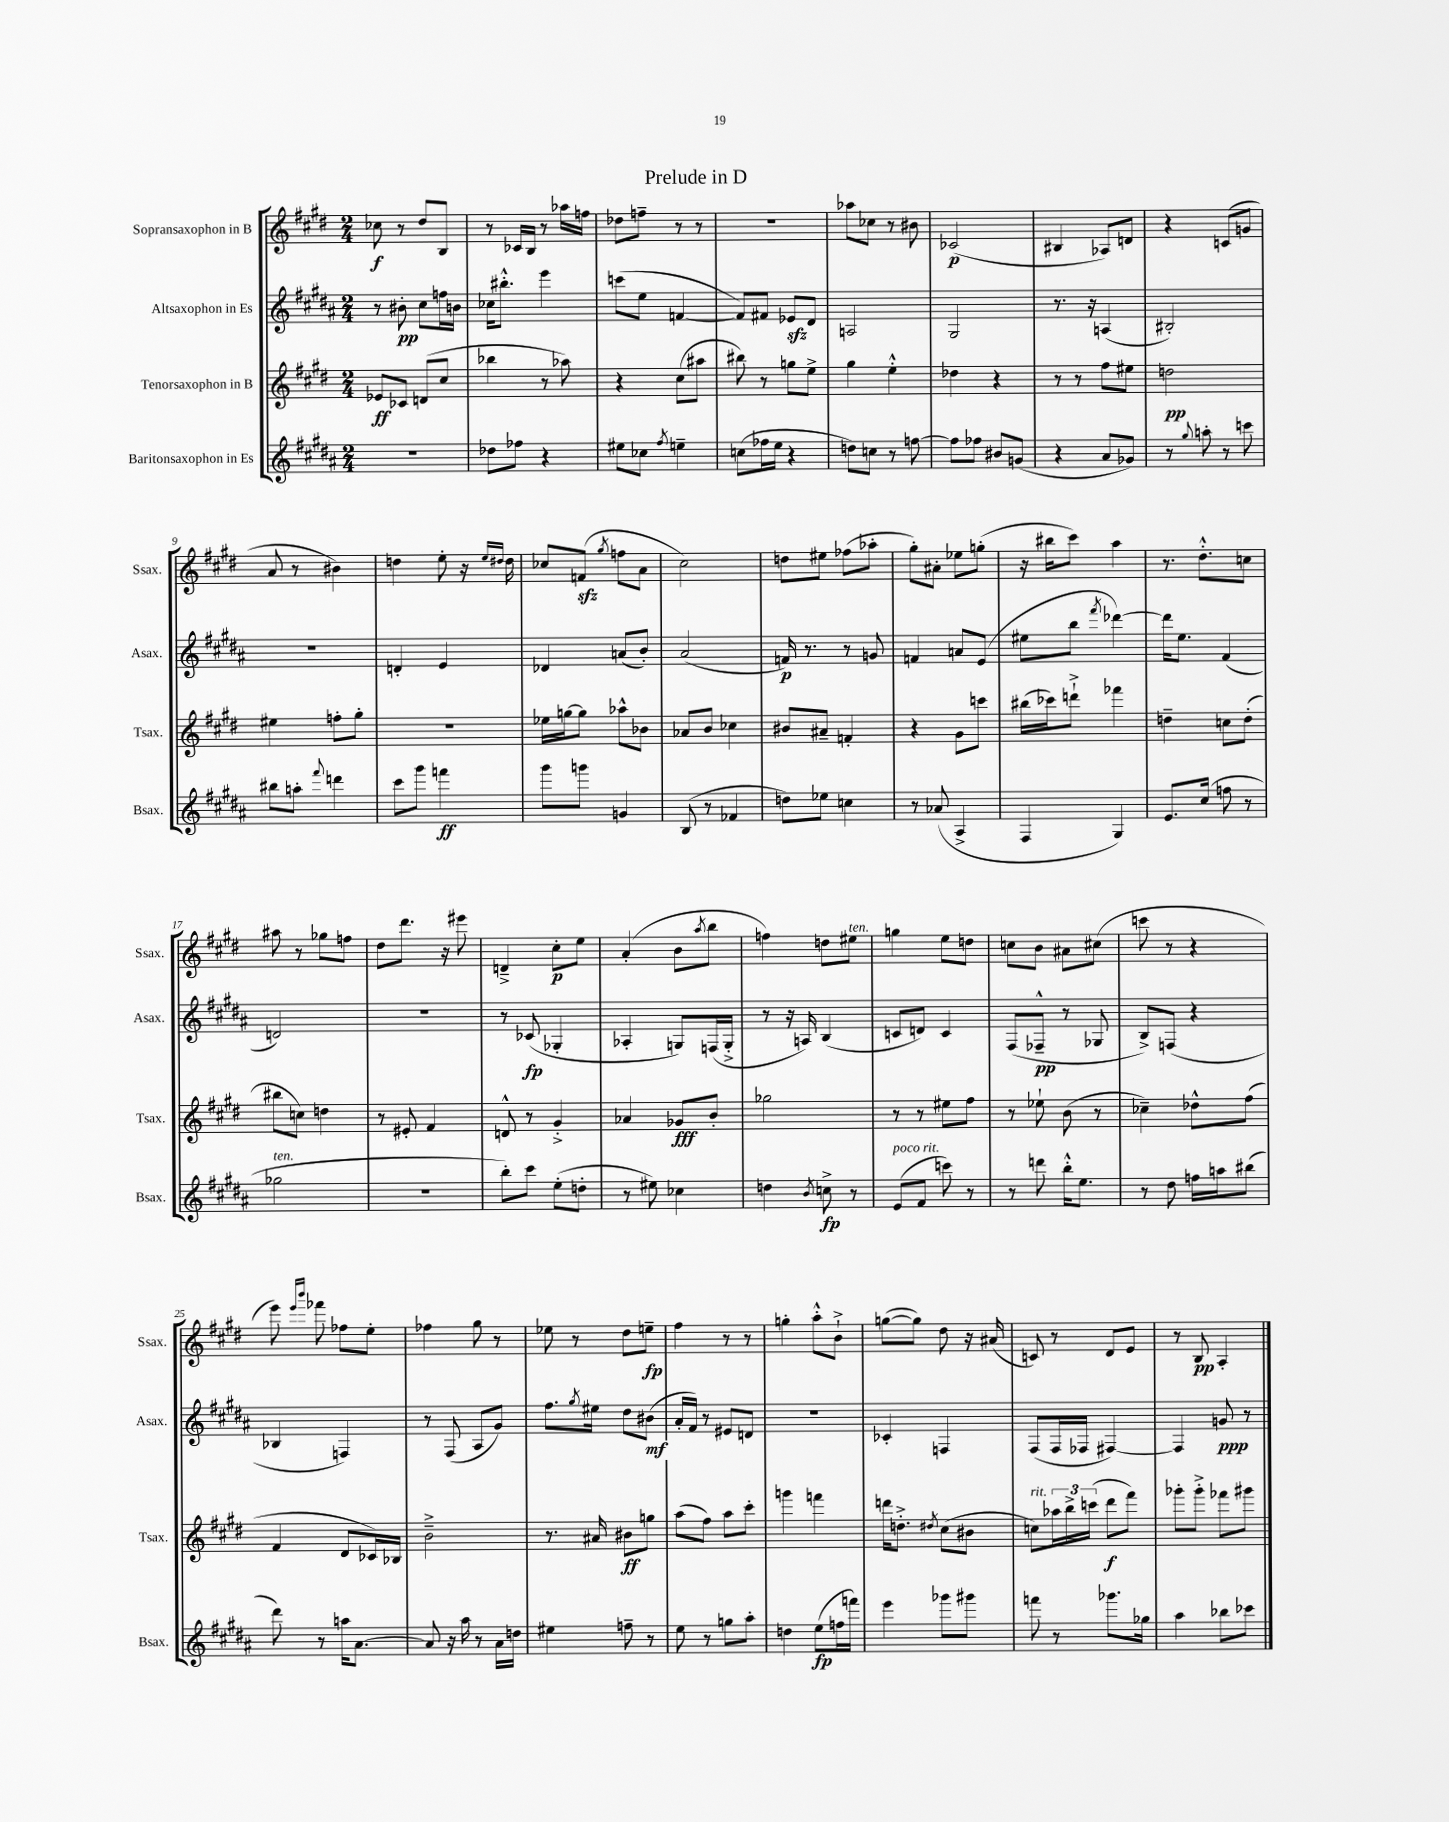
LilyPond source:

\header { title = "Prelude in D" }
<<
\new StaffGroup <<
\new Staff = "s0" \with { instrumentName = "Sopransaxophon in B" shortInstrumentName = "Ssax." } {
    \clef treble \key e \major \numericTimeSignature \time 2/4
    ces''8\f r8 dis''8 b8 |
    r8 ces'16 b16 r8 aes''16 f''16 |
    des''8 f''8-- r8 r8 |
    r2 |
    aes''8 ces''8 r8 bis'8 |
    ces'2\p( |
    bis4 aes8) d'8 |
    r4 c'8( g'8 |
    a'8 r8 bis'4) |
    d''4 e''8-. r16 \grace { e''16 dis''16 } dis''16 |
    ces''8 f'8\sfz( \acciaccatura { gis''8 } f''8 a'8 |
    cis''2) |
    d''8 eis''8 fes''8( aes''8-. |
    gis''8-.) ais'8-. ees''8 g''8-.( |
    r16 bis''16 cis'''8) a''4 |
    r8. dis''8.-.-^ c''8 |
    ais''8 r8 ges''8 f''8 |
    dis''8 dis'''8. r16 eis'''8 |
    d'4---> cis''8-.\p e''8 |
    a'4-.( b'8 \acciaccatura { a''8 } b''8 |
    f''4) d''8 eis''8^\markup { \italic "ten." } |
    g''4 e''8 d''8 |
    c''8 b'8 ais'8 cis''8( |
    c'''8 r8 r4 |
    e'''8) \grace { e'''16 b'''16 } fes'''8 fes''8 e''8-. |
    fes''4 gis''8 r8 |
    ees''8 r8 dis''8 e''8--\fp |
    fis''4 r8 r8 |
    g''4-. a''8-.-^ b'8-!-> |
    g''8~( g''8) dis''8 r16 ais'16( |
    c'8) r8 dis'8 e'8 |
    r8 b8\pp a4-. \bar "|." |
}
\new Staff = "s1" \with { instrumentName = "Altsaxophon in Es" shortInstrumentName = "Asax." } {
    \clef treble \key b \major \numericTimeSignature \time 2/4
    r8 bis'8-.\pp cis''8 f''16 b'16 |
    ces''16 bis''8.-.-^ e'''4 |
    c'''8( e''8 f'4~ |
    f'8) fis'8 ees'8\sfz dis'8 |
    a2 |
    gis2 |
    r8. r16 a4( |
    bis2-.) |
    r2 |
    d'4-. e'4 |
    des'4 a'8( b'8-.) |
    ais'2( |
    f'16\p) r8. r8 g'8 |
    f'4 a'8 e'8( |
    eis''8 b''8 \acciaccatura { fis'''8 } des'''4~) |
    des'''16 e''8. fis'4( |
    d'2) |
    R2 |
    r8 ces'8\fp( ges4-. |
    aes4-. g8) f16( g16-.-> |
    r8 r16 a16) b4( |
    c'8 d'8) c'4 |
    fis8( fes8---^\pp r8 ges8 |
    b8->) f8( r4 |
    bes4 f4) |
    r8 fis8( ais8 gis'8) |
    fis''8. \acciaccatura { gis''8 } eis''16 dis''8 bis'8\mf( |
    ais'16-. fis'16) r8 eis'8 d'8 |
    r2 |
    ces'4-. f4 |
    fis8( fis16 fes16 fis4~) |
    fis4 g'8\ppp r8 \bar "|." |
}
\new Staff = "s2" \with { instrumentName = "Tenorsaxophon in B" shortInstrumentName = "Tsax." } {
    \clef treble \key e \major \numericTimeSignature \time 2/4
    ees'8\ff ces'8 d'8( cis''8 |
    bes''4 r8 aes''8) |
    r4 cis''8( ais''8 |
    bis''8) r8 g''8 e''8-> |
    gis''4 e''4-.-^ |
    des''4 r4 |
    r8 r8 fis''8 eis''8 |
    d''2\pp |
    eis''4 f''8-. gis''8-. |
    R2 |
    ees''16 g''16~ g''8 aes''8-^ bes'8 |
    aes'8 b'8 ces''4 |
    bis'8 ais'8-- f'4-. |
    r4 gis'8 c'''8 |
    bis''16( ces'''16) d'''8-!-> fes'''4 |
    d''4-- c''8 d''8-.( |
    bis''8 c''8) d''4 |
    r8 eis'8-. fis'4 |
    d'8-^ r8 gis'4-.-> |
    aes'4 ges'8\fff b'8-. |
    ges''2 |
    r8 r8 eis''8 fis''8 |
    r8 ees''8-! b'8( r8 |
    ces''4--) des''8-^ fis''8( |
    fis'4 dis'8 ces'16) bes16 |
    b'2---> |
    r8. ais'16 bis'8\ff g''8 |
    a''8( fis''8) a''8 cis'''8-. |
    g'''4 f'''4 |
    d'''16 d''8.-.-> \acciaccatura { dis''8 } cis''8( bis'8 |
    c''8^\markup { \italic "rit." }) \tuplet 3/2 { aes''16 b''16-> c'''16( } dis'''8\f fis'''8) |
    ges'''8-. ges'''8-.-> fes'''8 gis'''8 \bar "|." |
}
\new Staff = "s3" \with { instrumentName = "Baritonsaxophon in Es" shortInstrumentName = "Bsax." } {
    \clef treble \key b \major \numericTimeSignature \time 2/4
    r2 |
    des''8 fes''8 r4 |
    eis''8 ces''8 \acciaccatura { fis''8 } e''4-- |
    c''8( fes''16 e''16 r4 |
    d''8) c''8 r8 f''8~ |
    f''8 fes''8 bis'8 g'8( |
    r4 ais'8 ges'8) |
    r8 \appoggiatura { gis''8 } a''8-. r8 c'''8 |
    bis''8 a''8-. \appoggiatura { fis'''8 } d'''4 |
    cis'''8 gis'''8 f'''4\ff |
    gis'''8 g'''8 g'4 |
    b8( r8 fes'4 |
    d''8) ees''8 c''4 |
    r8 aes'8( ais4-> |
    fis4 gis4) |
    e'8. cis''16( f''8 r8 |
    ges''2^\markup { \italic "ten." } |
    r2 |
    b''8-.) cis'''8 e''8-.( d''8-. |
    r8 eis''8) ces''4 |
    d''4 \acciaccatura { b'8 } c''8->\fp r8 |
    e'8^\markup { \italic "poco rit." }( fis'8 c'''8) r8 |
    r8 d'''8 b''16-.-^ e''8. |
    r8 dis''8 f''16 a''16 bis''8( |
    dis'''8) r8 a''16 ais'8.~ |
    ais'8 r16 ais''16 r8 ais'16 d''16 |
    eis''4 f''8-- r8 |
    e''8 r8 g''8 ais''8-. |
    d''4 e''8\fp( f''16 f'''16) |
    e'''4 ges'''8 gis'''8 |
    f'''8 r8 ges'''8. ges''16 |
    ais''4 bes''8 ces'''8 \bar "|." |
}
>>
>>
